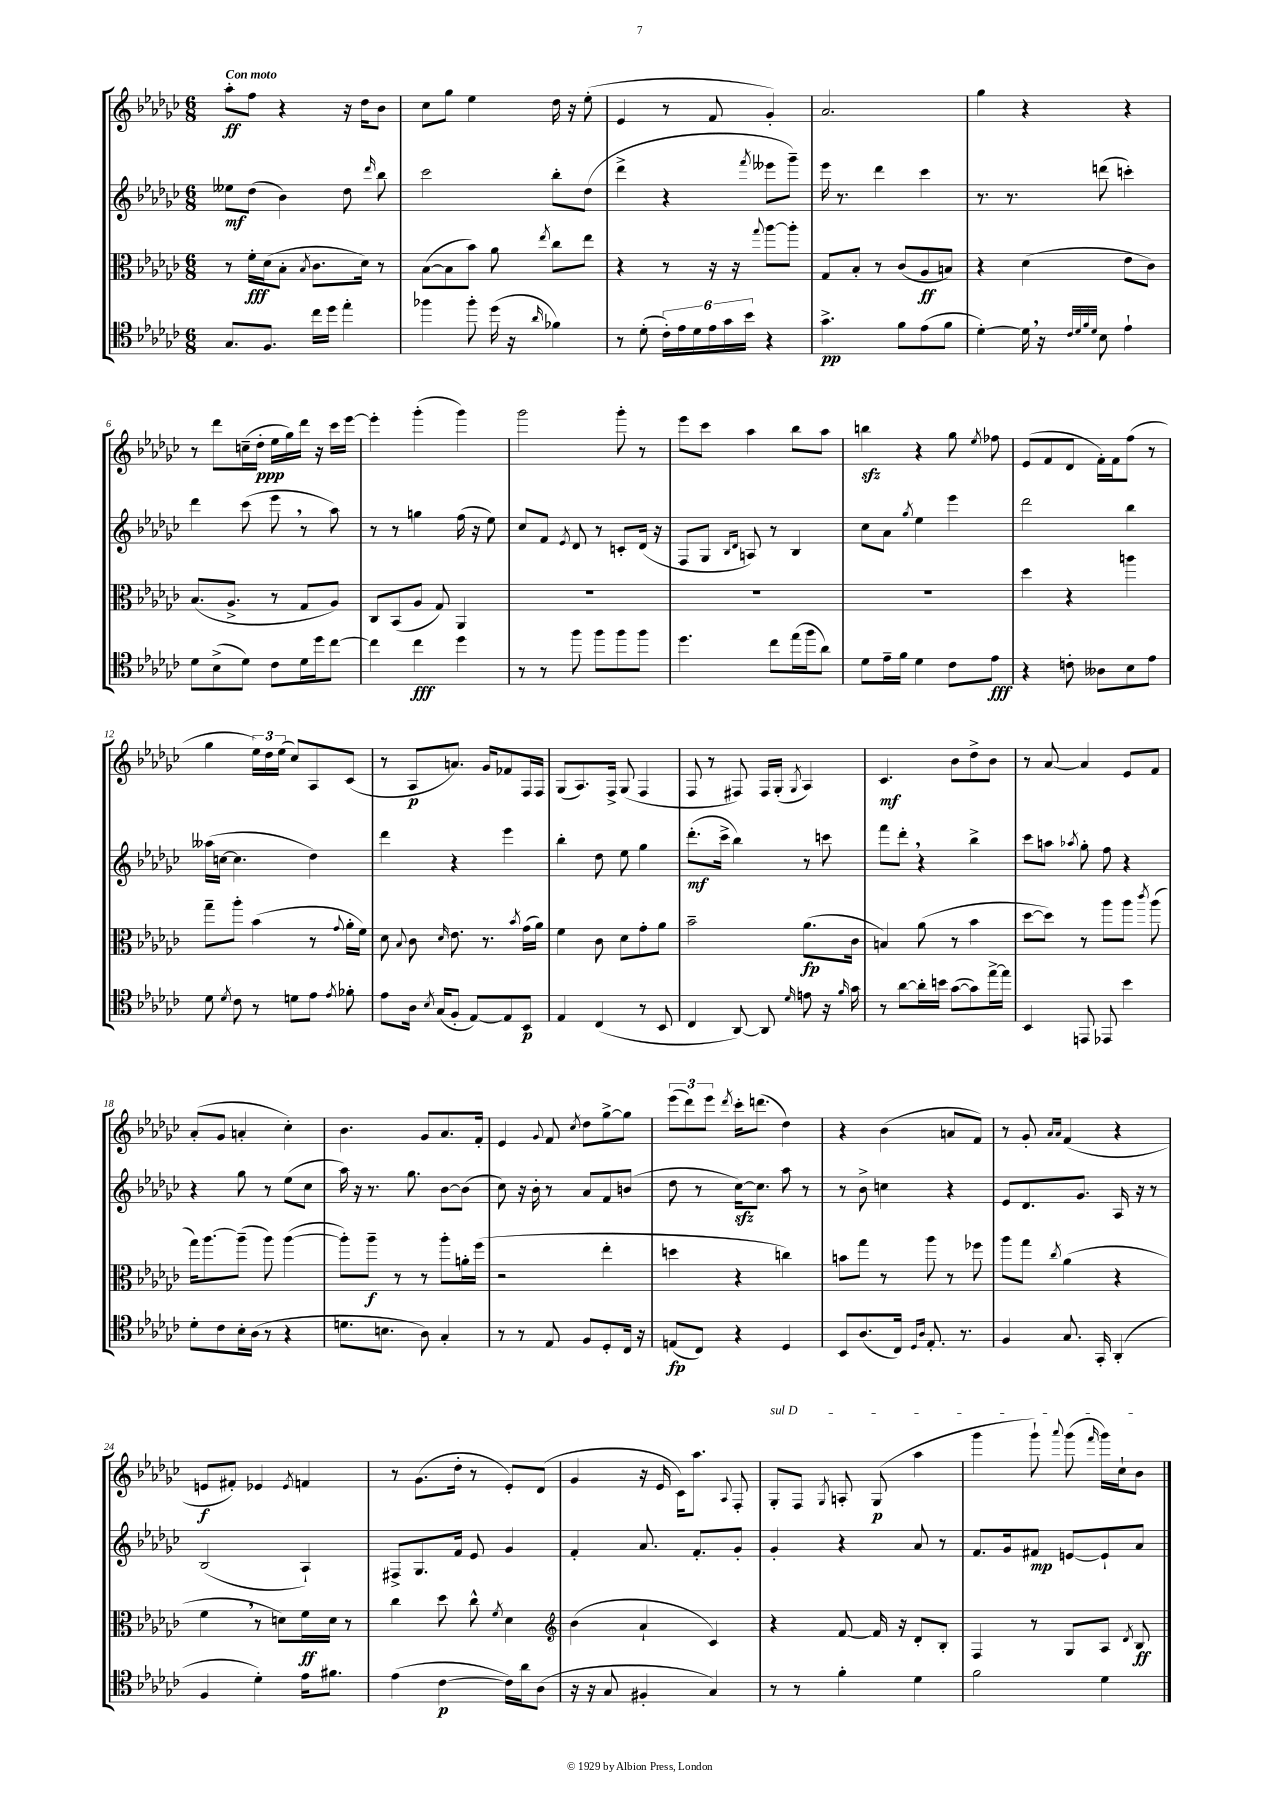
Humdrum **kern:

**kern	**dynam	**kern	**dynam	**kern	**dynam	**kern	**dynam
*part4	*part4	*part3	*part3	*part2	*part2	*part1	*part1
*staff4	*staff4	*staff3	*staff3	*staff2	*staff2	*staff1	*staff1
*clefC4	*	*clefC3	*	*clefG2	*	*clefG2	*
*k[b-e-a-d-g-c-]	*	*k[b-e-a-d-g-c-]	*	*k[b-e-a-d-g-c-]	*	*k[b-e-a-d-g-c-]	*
*M6/8	*	*M6/8	*	*M6/8	*	*M6/8	*
=1	=1	=1	=1	=1	=1	=1	=1
!	!	!	!	!	!	!LO:TX:a:B:t=Con moto	!
8.G-/L	.	8r	.	8ee--X\L	mf	8aa-'\L	ff
.	.	16f'\LL	fff	(8dd-\J	.	8ff\J	.
8.F/J	.	(16d-\J	.	.	.	.	.
.	.	8B-'\J	.	4b-\)	.	4r	.
.	.	8qB-/	.	.	.	.	.
16cc-\LL	.	8.c-\L	.	.	.	.	.
16dd-\JJ	.	.	.	.	.	.	.
4ee-'\	.	.	.	8dd-\	.	16r	.
.	.	16d-\Jk)	.	.	.	16dd-\KL	.
.	.	.	.	16qqddd-/	.	.	.
.	.	8r	.	8bb-\	.	8b-\J	.
=2	=2	=2	=2	=2	=2	=2	=2
4ff-X\	.	([8B-\L	.	2ccc-\	.	8cc-\L	.
.	.	8B-\]	.	.	.	8gg-\J	.
8ff-'\	.	8b-\J)	.	.	.	4ee-\	.
(16dd-\	.	8a-\	.	.	.	.	.
16r	.	.	.	.	.	.	.
16qqa-/	.	8qee-/	.	.	.	.	.
4f-X\)	.	8cc-\L	.	8bb-'\L	.	16dd-\	.
.	.	.	.	.	.	16r	.
.	.	8ee-\J	.	(8dd-\J	.	(8ee-'\	.
=3	=3	=3	=3	=3	=3	=3	=3
8r	.	4r	.	4ddd-^\	.	4e-/	.
(8d-'\	.	.	.	.	.	.	.
24c-'\LL)	.	8r	.	4r	.	8r	.
24e-\	.	.	.	.	.	.	.
24d-\	.	.	.	.	.	.	.
24e-\	.	16r	.	.	.	8f/	.
24g-\	.	.	.	.	.	.	.
.	.	16r	.	.	.	.	.
24b-\JJ	.	.	.	.	.	.	.
.	.	8qqgg-/	.	8qfff/	.	.	.
4r	.	[8aa-\L	.	8eee--X\L	.	4g-'/)	.
.	.	8aa-'\J]	.	8ggg-~\J)	.	.	.
=4	=4	=4	=4	=4	=4	=4	=4
4.g-^\	pp	8G-/L	.	16eee-\	.	2.a-/	.
.	.	.	.	8.r	.	.	.
.	.	8B-'/J	.	.	.	.	.
.	.	8r	.	4ddd-\	.	.	.
8f\L	.	(8c-/L	.	.	.	.	.
(8e-\	.	8A-/	ff	4ccc-\	.	.	.
8f\J	.	8Bn/J)	.	.	.	.	.
=5	=5	=5	=5	=5	=5	=5	=5
[4d-'\)	.	4r	.	8.r	.	4gg-\	.
.	.	.	.	8.r	.	.	.
16d-,\]	.	(4d-\	.	.	.	4r	.
16r	.	.	.	.	.	.	.
32qqc-/LLL	.	.	.	.	.	.	.
32qqd-/	.	.	.	.	.	.	.
32qqf/	.	.	.	.	.	.	.
32qqd-/JJJ	.	.	.	.	.	.	.
8B-\	.	.	.	(8dddn\	.	.	.
4e-`\	.	8e-\L	.	4cccn'\)	.	4r	.
.	.	8c-\J)	.	.	.	.	.
!!LO:LB:g=z
=6	=6	=6	=6	=6	=6	=6	=6
8d-\L	.	(8.B-/L	.	4ddd-\	.	8r	.
(8B-^\	.	.	.	.	.	8ddd-\L	.
.	.	8.A-^/J	.	.	.	.	.
8d-\J)	.	.	.	(8ccc-\	.	(16ccn~\L	.
.	.	.	.	.	.	16dd-'\JJ	ppp
8c-\L	.	8r	.	8eee-,\	.	16ee-\LL	.
.	.	.	.	.	.	16gg-\)	.
16d-\L	.	8G-/L	.	8r	.	16ddd-\JJ	.
16dd-\J	.	.	.	.	.	16r	.
[8cc-\J	.	8A-/J)	.	8aa-\)	.	16ccc-\LL	.
.	.	.	.	.	.	[16eee-\JJ	.
=7	=7	=7	=7	=7	=7	=7	=7
4cc-\]	.	8C-/L	.	8r	.	4eee-'\]	.
.	.	(8BB-/	.	8r	.	.	.
4cc-\	fff	8A-/J	.	4ggn\	.	(4ggg-'\	.
.	.	8G-/)	.	.	.	.	.
4dd-\	.	4AA-/	.	(16ff\	.	4ggg-\)	.
.	.	.	.	16r	.	.	.
.	.	.	.	8ee-\)	.	.	.
=8	=8	=8	=8	=8	=8	=8	=8
8r	.	2.r	.	8cc-/L	.	2ggg-\	.
8r	.	.	.	8f/J	.	.	.
.	.	.	.	8qe-/	.	.	.
8ff\	.	.	.	8d-/	.	.	.
8ff\L	.	.	.	8r	.	.	.
8ff\	.	.	.	8cn'/L	.	8ggg-'\	.
8ff\J	.	.	.	(16d-/Jk	.	8r	.
.	.	.	.	16r	.	.	.
=9	=9	=9	=9	=9	=9	=9	=9
4.dd-\	.	2.r	.	8F/L	.	8eee-\L	.
.	.	.	.	8G-/J	.	8ccc-\J	.
.	.	.	.	16qqB-/LL	.	.	.
.	.	.	.	16qqd-/JJ	.	.	.
.	.	.	.	8An/)	.	4aa-\	.
8cc-\L	.	.	.	8r	.	.	.
(16ee-\L	.	.	.	4B-/	.	8bb-\L	.
16ff\J	.	.	.	.	.	.	.
8a-\J)	.	.	.	.	.	8aa-\J	.
=10	=10	=10	=10	=10	=10	=10	=10
8d-\L	.	2.r	.	8cc-\L	.	4bbnzz\	.
16e-~\L	.	.	.	8a-\J	.	.	.
16f\JJ	.	.	.	.	.	.	.
.	.	.	.	8qgg-/	.	.	.
4d-\	.	.	.	4ee-\	.	4r	.
8c-\L	.	.	.	4eee-\	.	8gg-\	.
.	.	.	.	.	.	8qee-/	.
8e-\J	fff	.	.	.	.	8ff-X\	.
=11	=11	=11	=11	=11	=11	=11	=11
4r	.	4dd-\	.	2ddd-\	.	(8e-/L	.
.	.	.	.	.	.	8f/	.
8cn'\	.	4r	.	.	.	8d-/J	.
8A--X\L	.	.	.	.	.	16f'\LL)	.
.	.	.	.	.	.	16f\J	.
8B-\	.	4aan\	.	4bb-\	.	(8ff\J	.
8e-\J	.	.	.	.	.	8r	.
!!LO:LB:g=z
=12	=12	=12	=12	=12	=12	=12	=12
8d-\	.	8gg-~\L	.	(16aa--X\LL	.	4gg-\	.
.	.	.	.	[16ccn\JJ	.	.	.
8qd-/	.	.	.	.	.	.	.
8c-\	.	8aa-'\J	.	4.cc\]	.	.	.
8r	.	(4b-\	.	.	.	24ee-\LL)	.
.	.	.	.	.	.	24dd-\	.
.	.	.	.	.	.	(24ee-\JJ	.
8dn\L	.	.	.	.	.	8cc-/L)	.
8e-\J	.	8r	.	4dd-\)	.	8A-/	.
8qe-/	.	8qqg-/	.	.	.	.	.
8f-X'\	.	16a-'\LL	.	.	.	(8c-/J	.
.	.	16f\JJ)	.	.	.	.	.
=13	=13	=13	=13	=13	=13	=13	=13
8e-\L	.	8d-\	.	4ddd-\	.	8r	.
.	.	8qqB-/	.	.	.	.	.
16A-\Jk	.	8c-\	.	.	.	8A-/L	p
8qB-/	.	.	.	.	.	.	.
(16G-/KL	.	.	.	.	.	.	.
.	.	16qqd-/	.	.	.	.	.
8F'/J	.	8.e-\	.	4r	.	8.an/J)	.
[8E-/L)	.	.	.	.	.	.	.
.	.	8.r	.	.	.	16g-/KL	.
8E-/]	.	.	.	4eee-\	.	8f-X/	.
.	.	8qb-/	.	.	.	.	.
8BB-/J	p	(16g-\LL	.	.	.	16F/L	.
.	.	16a-\JJ)	.	.	.	16F/JJ	.
=14	=14	=14	=14	=14	=14	=14	=14
4E-/	.	4f\	.	4bb-'\	.	(8G-/L	.
.	.	.	.	.	.	8.A-/)	.
(4C-/	.	8c-\	.	8dd-\	.	.	.
.	.	.	.	.	.	16F^/Jk	.
.	.	8d-\L	.	8ee-\	.	(8G-/	.
8r	.	8g-'\	.	4gg-\	.	4F/	.
8BB-/	.	8a-\J	.	.	.	.	.
=15	=15	=15	=15	=15	=15	=15	=15
4C-/	.	2b-~\	.	(8.ddd-'\L	mf	8F/	.
.	.	.	.	.	.	8r	.
.	.	.	.	16ccc-^\Jk	.	.	.
[8AA-/)	.	.	.	4bb-\)	.	8F#X/)	.
8AA-/]	.	.	.	.	.	16F#/LL	.
.	.	.	.	.	.	(16G-'/JJ	.
16qqd-/	.	.	.	.	.	8qG-/	.
8en\	.	(8.a-\L	fp	8r	.	4A-/)	.
16r	.	.	.	8cccn\	.	.	.
16qqf/	.	.	.	.	.	.	.
16g-\	.	16c-\Jk	.	.	.	.	.
=16	=16	=16	=16	=16	=16	=16	=16
8r	.	4Bn/)	.	8fff\L	.	4.c-/	mf
[8a-\L	.	.	.	8ddd-',\J	.	.	.
16a-'\L]	.	(8a-\	.	4r	.	.	.
16bn\JJ	.	.	.	.	.	.	.
([8g-\L	.	8r	.	.	.	8b-\L	.
8g-\])	.	4b-\	.	4bb-^\	.	8dd-^\	.
[16ee-^\L	.	.	.	.	.	8b-\J	.
16ee-\JJ]	.	.	.	.	.	.	.
=17	=17	=17	=17	=17	=17	=17	=17
4BB-/	.	[8dd-\L	.	8ccc-\L	.	8r	.
.	.	8dd-\J])	.	8aan\J	.	[8a-/	.
.	.	.	.	8qaa-X/	.	.	.
8EEn/	.	8r	.	8gg-'\	.	4a-/]	.
8EE-X/	.	8aa-\L	.	8ff\	.	.	.
4b-\	.	8aa-\J	.	4r	.	8e-/L	.
.	.	8qccc-/	.	.	.	.	.
.	.	(8aa-\	.	.	.	8f/J	.
!!LO:LB:g=z
=18	=18	=18	=18	=18	=18	=18	=18
8d-'\L	.	16gg-\KL)	.	4r	.	(8a-'/L	.
.	.	[8.aa-\	.	.	.	.	.
8c-\	.	.	.	.	.	8g-/J	.
16B-'\L	.	(8aa-~\J]	.	8gg-\	.	4an'/	.
(16A-\JJ	.	.	.	.	.	.	.
8r	.	8aa-\)	.	8r	.	.	.
4r	.	([4aa-\	.	(8ee-\L	.	4cc-'\)	.
.	.	.	.	8cc-\J	.	.	.
=19	=19	=19	=19	=19	=19	=19	=19
8.dn\L	.	8aa-'\L])	.	16aa-\)	.	4.b-\	.
.	.	.	.	16r	.	.	.
.	.	8aa-~\J	f	8.r	.	.	.
8.Bn\J	.	.	.	.	.	.	.
.	.	8r	.	.	.	.	.
.	.	.	.	8.gg-\	.	.	.
8A-\)	.	8r	.	.	.	8g-/L	.
4G-'/	.	8aa-'\L	.	[8b-\L	.	8.a-/	.
.	.	16an'\L	.	(8b-\J]	.	.	.
.	.	(16ff\JJ	.	.	.	16f'/Jk	.
=20	=20	=20	=20	=20	=20	=20	=20
8r	.	2r	.	8cc-\)	.	4e-/	.
8r	.	.	.	16r	.	.	.
.	.	.	.	16b-'\	.	.	.
.	.	.	.	.	.	8qqg-/	.
8E-/	.	.	.	8r	.	8f/	.
.	.	.	.	.	.	8qcc-/	.
8F/L	.	.	.	8a-/L	.	8dd-\L	.
8D-'/	.	4ee-'\	.	8f/	.	[8gg-^\	.
16C-/Jk	.	.	.	(8bn/J	.	8gg-\J]	.
16r	.	.	.	.	.	.	.
=21	=21	=21	=21	=21	=21	=21	=21
(8En/L	fp	4ddn\	.	8dd-\	.	(12eee-\L	.
.	.	.	.	.	.	12ddd-\)	.
8C-/J)	.	.	.	8r	.	.	.
.	.	.	.	.	.	12eee-\J	.
.	.	.	.	.	.	8qddd-/	.
4r	.	4r	.	[16cc-zz\KL)	.	16ccc-'\KL	.
.	.	.	.	8.cc-\J]	.	(8.dddn\J	.
4D-/	.	4ccn\)	.	8aa-\	.	4dd-\)	.
.	.	.	.	8r	.	.	.
=22	=22	=22	=22	=22	=22	=22	=22
8BB-/L	.	8bn\L	.	8r	.	4r	.
(8.A-/	.	8gg-\J	.	8b-^\	.	.	.
.	.	8r	.	4ccn\	.	(4b-\	.
16C-/Jk)	.	.	.	.	.	.	.
16qqD-/LL	.	.	.	.	.	.	.
16qqA-/JJ	.	.	.	.	.	.	.
8.E-'/	.	8aa-\	.	.	.	.	.
.	.	8r	.	4r	.	8an/L	.
8.r	.	.	.	.	.	.	.
.	.	8ff-X\	.	.	.	8f/J)	.
=23	=23	=23	=23	=23	=23	=23	=23
4F/	.	8aa-\L	.	8e-/L	.	8r	.
.	.	8gg-\J	.	8.d-/	.	8g-'/	.
.	.	.	.	.	.	16qqa-/LL	.
.	.	8qcc-/	.	.	.	16qqa-/JJ	.
8.G-/	.	(4a-\	.	.	.	(4f/	.
.	.	.	.	8.g-/J	.	.	.
16GG-'/	.	.	.	.	.	.	.
(4AA-'/	.	4r	.	16A-/	.	4r	.
.	.	.	.	16r	.	.	.
.	.	.	.	8r	.	.	.
!!LO:LB:g=z
=24	=24	=24	=24	=24	=24	=24	=24
4F/	.	4f,\	.	(2B-/	.	8en/L	f
.	.	.	.	.	.	8f#X'/J)	.
4d-'\)	.	8r	.	.	.	4e-X/	.
.	.	8dn\L)	.	.	.	.	.
.	.	.	.	.	.	8qe-/	.
16e-\KL	.	16f\L	ff	4A-`/)	.	4fn/	.
8.f#X\J	.	16d\JJ	.	.	.	.	.
.	.	8r	.	.	.	.	.
=25	=25	=25	=25	=25	=25	=25	=25
(4e-\	.	4cc-\	.	8F#X^/L	.	8r	.
.	.	.	.	8.G-/	.	(8.g-\L	.
[4c-\	p	8dd-\	.	.	.	.	.
.	.	.	.	16f/Jk	.	16dd-'\Jk	.
.	.	8cc-^^\	.	8e-/	.	8r	.
.	.	8qf/	.	.	.	.	.
16c-\LL])	.	4d-\	.	4g-/	.	8e-'/L)	.
16a-\J	.	.	.	.	.	.	.
(8A-\J	.	.	.	.	.	(8d-/J	.
=26	=26	=26	=26	=26	=26	=26	=26
*	*	*clefG2	*	*	*	*	*
16r	.	(4b-\	.	4f'/	.	4g-/	.
16r	.	.	.	.	.	.	.
8G-/	.	.	.	.	.	.	.
4F#X'/	.	4a-`/	.	8.a-/	.	16r	.
.	.	.	.	.	.	16e-/	.
.	.	.	.	.	.	16c-\KL)	.
.	.	.	.	8.f'/L	.	8.aa-\J	.
4G-/)	.	4c-/)	.	.	.	.	.
.	.	.	.	.	.	8qqA-/	.
.	.	.	.	8g-'/J	.	8F'/	.
=27	=27	=27	=27	=27	=27	=27	=27
!	!	!	!	!	!	!LO:TX:a:i:t=sul D	!
8r	.	4r	.	4g-'/	.	8G-'/L	.
8r	.	.	.	.	.	8F/J	.
.	.	.	.	.	.	8qG-/	.
4f'\	.	[8f/	.	4r	.	8An'/	.
.	.	16f/]	.	.	.	(8G-/	p
.	.	16r	.	.	.	.	.
4d-\	.	8d-'/L	.	8a-/	.	4aa-\	.
.	.	8B-'/J	.	8r	.	.	.
=28	=28	=28	=28	=28	=28	=28	=28
2f\	.	4F/	.	8.f/L	.	4ggg-\	.
.	.	.	.	16g-/k	.	.	.
.	.	8r	.	8f#X/J	mp	8ggg-`\)	.
.	.	.	.	.	.	8qqaaa-/	.
.	.	8G-/L	.	[8en/L	.	(8ggg-\	.
.	.	.	.	.	.	16qqfff/	.
4d-\	.	8A-/J	.	8e`/]	.	16ggg-\LL)	.
.	.	.	.	.	.	16cc-`\J	.
.	.	8qd-/	.	.	.	.	.
.	.	8B-/	ff	8a-/J	.	8b-\J	.
==	==	==	==	==	==	==	==
*-	*-	*-	*-	*-	*-	*-	*-
